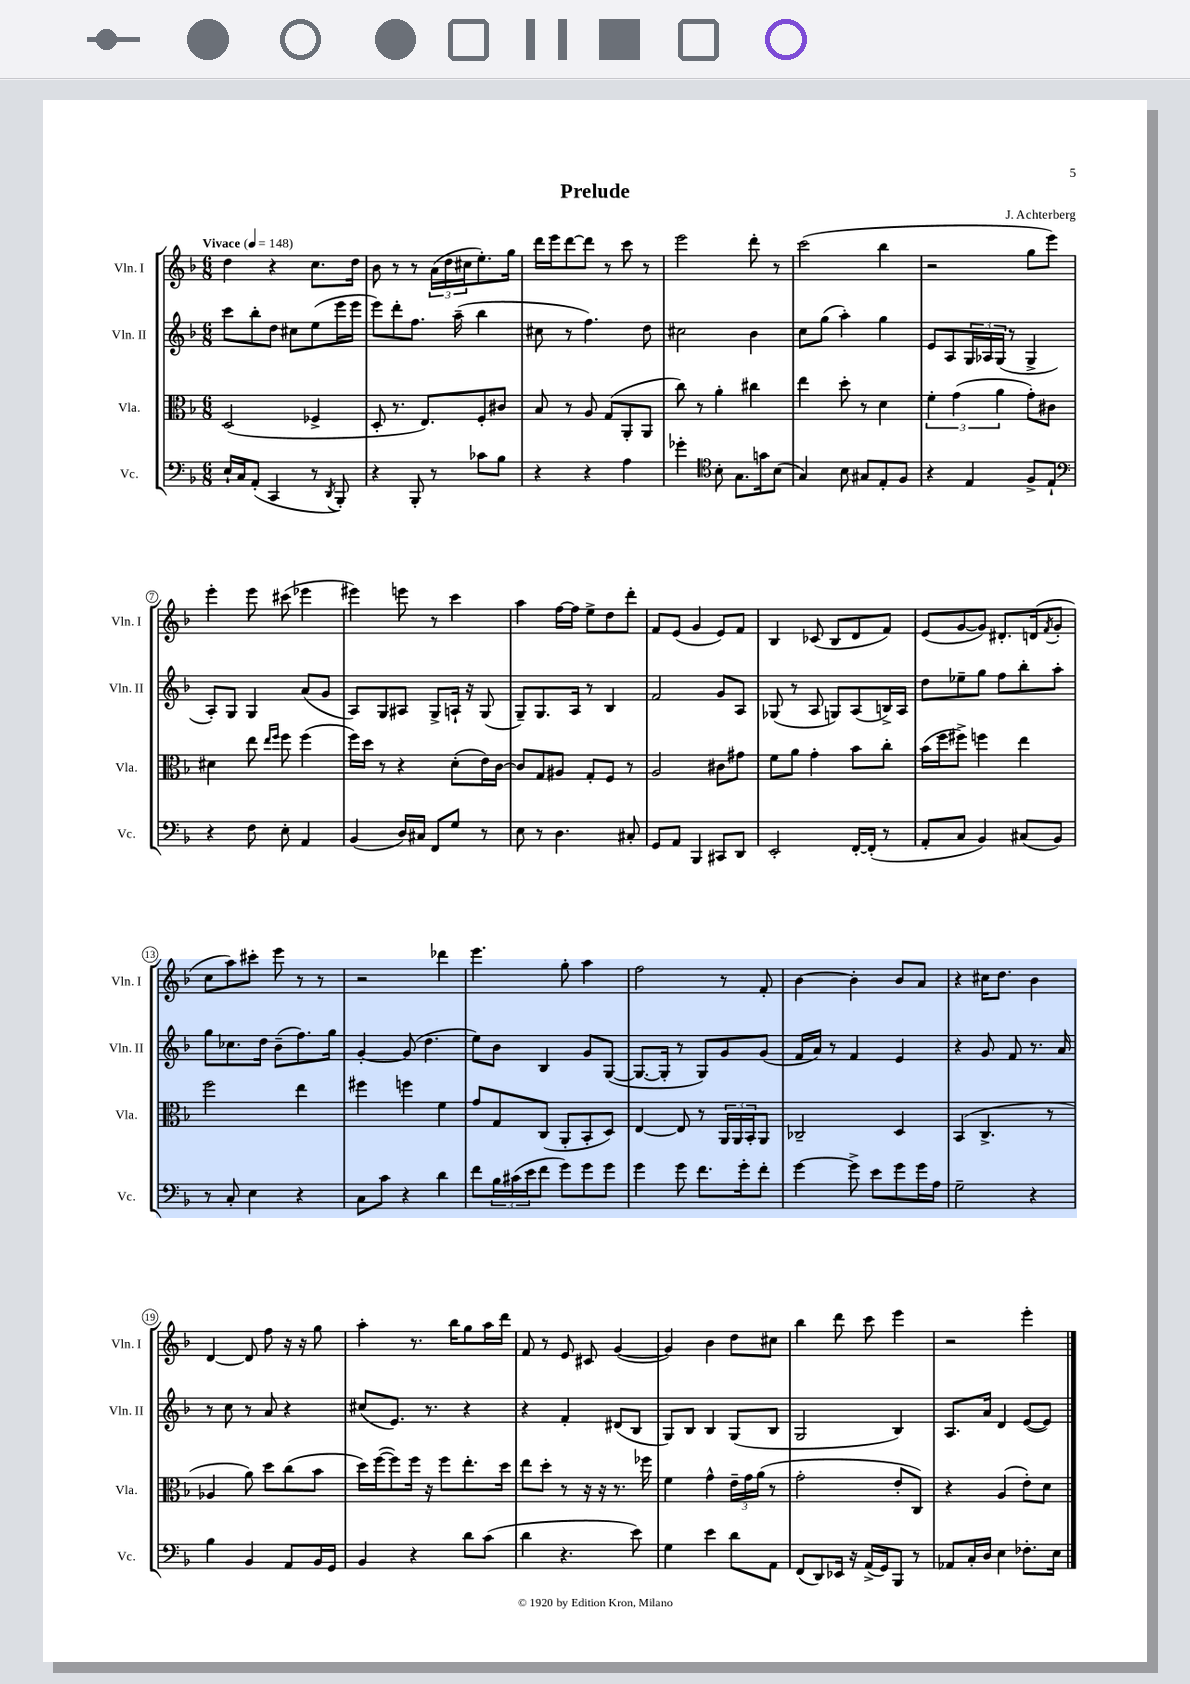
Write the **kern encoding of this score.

**kern	**kern	**kern	**kern
*staff4	*staff3	*staff2	*staff1
*clefF4	*clefC3	*clefG2	*clefG2
*k[b-]	*k[b-]	*k[b-]	*k[b-]
*M6/8	*M6/8	*M6/8	*M6/8
*MM148	*MM148	*MM148	*MM148
16E`/LL	(2D/	8ccc\L	4dd\
16C/J	.	.	.
(8AA'/J	.	8bb-'\	.
4CC/	.	8dd\J	4r
.	.	8cc#\L	.
8r	4F-^/	(8ee\	8.cc\L
8qDD/	.	.	.
8BBB-'/)	.	16eee\L	.
.	.	16eee\JJ	16dd\Jk
=	=	=	=
4r	8D'/	8eee\L)	8b-\
.	8.r	8ddd'\	8r
8BBB-'/	.	8.ff\J	8r
.	8.E/L)	.	.
8r	.	.	(24a\LL
.	.	.	24dd\
.	.	(16aa~\	.
.	.	.	24cc#\J
8c-\L	8F'/	4bb-\	8.ee'\)
8B-\J	8c#/J	.	.
.	.	.	16gg\Jk
=	=	=	=
4r	8B-/	8cc#\	16ddd\LL
.	.	.	16eee\J
.	8r	8r	[8ddd\
4r	8A/	4.ff\)	8ddd\]J
.	(8G/L	.	8r
4A\	8AA'/	.	8ccc\
.	8AA/J	8dd\	8r
=	=	=	=
4g-'\	8cc\)	2cc#\	2eee\
.	8r	.	.
*clefC4	*	*	*
8B-'\	4a'\	.	.
8.G\L	.	.	.
.	4cc#\	4b-\	8ddd'\
16g\k	.	.	.
(8B-\J	.	.	8r
=	=	=	=
4G/)	4ee\	8cc\L	(2ccc\
.	.	(8gg\J	.
8B-\	8dd'\	4aa'\)	.
8G#/L	8r	.	.
8E'/	4d\	4gg\	4bb-\
8F/J	.	.	.
=	=	=	=
4r	6f'\	8e/L	2r
.	.	8A/	.
.	(6g\	.	.
4E/	.	24G/L	.
.	.	24A-/	.
.	6a\	(24G/JJ	.
.	.	8r	.
8F^/L	8g'\L)	4G^/	8gg\L
8E`/J	8c#\J	.	8eee\J)
=	=	=	=
*clefF4	*	*	*
4r	4d#\	8A'/L)	4eee'\
.	.	8G/J	.
8F\	8ee\	4G/	8eee\
.	16qqee/LL	.	.
.	16qqff/JJ	.	.
8E'\	8ff\	.	(8ccc#\
4AA/	(4ff\	(8a/L	4eee-\
.	.	8g/J	.
=	=	=	=
(4BB-/	16ff\LL)	8A/L)	4eee#\)
.	16dd\JJ	.	.
.	8r	8G/	.
16D/LL)	4r	8A#/J	8eee\
16C#/JJ	.	.	.
8FF/L	.	8G^/L	8r
8G/J	(8d'\L	16A`/Jk	4ccc\
.	.	16r	.
8r	16e\L)	(8G/	.
.	[16c\JJ	.	.
=	=	=	=
8E\	8c/]L	8G~/L)	4aa\
8r	8G/	8.G/	.
4.D\	8A#/J	.	[16ff\LL
.	.	16A/Jk	16ff\]JJ
.	8G'/L	8r	8ee^\L
.	8F/J	4B-/	8dd\
8C#'/	8r	.	8ddd'\J
=	=	=	=
8GG/L	2A/	2f/	8f/L
8AA/J	.	.	(8e/J
4BBB-/	.	.	4g/
8CC#/L	8c#\L	8g/L	8e/L)
8DD/J	8g#\J	8A/J	8f/J
=	=	=	=
2EE'/	8f\L	(8G-/	4B-/
.	8a\J	8r	.
.	4g'\	8A/	(8c-/
.	.	8G/L)	8B-/L
[16FF'/LL	8b-\L	(8A/	8d/
(16FF'/]JJ	.	.	.
8r	8cc'\J	16B^/L)	8f/J)
.	.	16A/JJ	.
=	=	=	=
8AA'/L	(16b-\LL	8dd\L	(8e/L
.	16ff\J	.	.
8C/J	8ff#^\J)	8ee-~\	[8g/
4BB-/)	4ff\	8gg\J	8g/]J)
.	.	8ff\L	8.d#'/L
(8C#/L	4ee\	8bb-'\	.
.	.	.	(16d/k
.	.	.	8qf/
8BB-/J)	.	8aa'\J	8g'/J
=	=	=	=
8r	2ff\	8gg\L	8cc\L
8C'/	.	8.cc-\	8aa\)
4E\	.	.	8ccc#'\J
.	.	16dd\Jk	.
.	.	(8b-~\L	8eee\
4r	4ee\	8.ff\)	8r
.	.	.	8r
.	.	16gg\Jk	.
=	=	=	=
8C\L	4ff#\	[4g'/	2r
8c\J	.	.	.
4r	4ff\	(8g/]	.
.	.	4.dd\	.
4d\	4f\	.	4ddd-\
=	=	=	=
8f\L	8g/L	8ee\L)	4.eee\
24B-\L	8G/	8b-\J	.
(24c#\	.	.	.
24e\J	.	.	.
8f\J	(8C/J	4B-/	.
8g\L)	8AA'/L	.	8gg'\
8g\	8BB-'/	8g/L	4aa\
8g\J	8D/J)	([8G/J	.
=	=	=	=
4g\	[4E/	8.G/_L	2ff\
.	.	16G'/]Jk	.
8g\	8E/]	8r	.
8.f\L	8r	8G/L)	.
.	24AA/LL	8g/	8r
.	24AA/	.	.
16g'\k	.	.	.
.	24BB-'/J	.	.
8f'\J	8AA/J	(8g/J	8f'/
=	=	=	=
[4g\	2C-~/	16f/LL	[4b-\
.	.	16a/JJ)	.
.	.	8r	.
8g^\]	.	4f/	4b-'\]
8e\L	.	.	.
8g\	4D/	4e/	8b-/L
16g\L	.	.	8a/J
16A\JJ	.	.	.
=	=	=	=
2G~\	(4BB-/	4r	4r
.	4.C^/	8g/	16cc#\LK
.	.	.	8.dd\J
.	.	8f/	.
4r	.	8.r	4b-\
.	8r	.	.
.	.	16a/	.
=	=	=	=
4B-\	4A-/	8r	[4d/
.	.	8cc\	.
4BB-/	8a\)	8r	8d/]
.	8dd\L	8a/	8ff\
8AA/L	(8cc\	4r	16r
.	.	.	16r
16BB-/L	8b-\J	.	8gg\
16GG/JJ	.	.	.
=	=	=	=
4BB-/	16dd\LL)	(8cc#/L	4aa'\
.	([16ff\J	.	.
.	8ff\])	8.e/J)	.
4r	16ff\Jk	.	8.r
.	16r	8.r	.
.	8ff\L	.	.
.	.	.	16bb-\LK
8d\L	8.ee'\	4r	8gg\
(8c\J	.	.	16aa\L
.	16dd\Jk	.	16ddd\JJ
=	=	=	=
4d\	8ee\L	4r	8f/
.	8dd'\J	.	8r
4.r	8r	4f'/	8e/
.	16r	.	8c#/
.	16r	.	.
.	8.r	(8d#/L	([4g/
8e\)	.	8B-/J	.
.	16ff-\	.	.
=	=	=	=
4G\	4f\	8G/L)	4g/])
.	.	8B-/J	.
4e\	4g^^\	4B-/	4b-\
8d\L	24e~\LL	(8G/L	8dd\L
.	24g\	.	.
.	(24a\JJ	.	.
8AA\J	8r	8B-/J	8cc#\J
=	=	=	=
(8FF/L	2g'\	2G/	4bb-\
8DD/)	.	.	.
16EE-/Jk	.	.	8ddd\
16r	.	.	.
(16AA^/LL	.	.	8ccc\
16GG/J)	.	.	.
8BBB-/J	8e'/L	4B-/)	4eee\
8r	8C/J)	.	.
=	=	=	=
8AA-/L	4r	8.A/L	2r
16C'/L	.	.	.
16D/JJ	.	16a/Jk	.
4E\	(4A/	4d/	.
8.F-'\L	8e'\L)	([8e/L	4eee'\
.	8d\J	8e/]J)	.
16E\Jk	.	.	.
==	==	==	==
*-	*-	*-	*-
